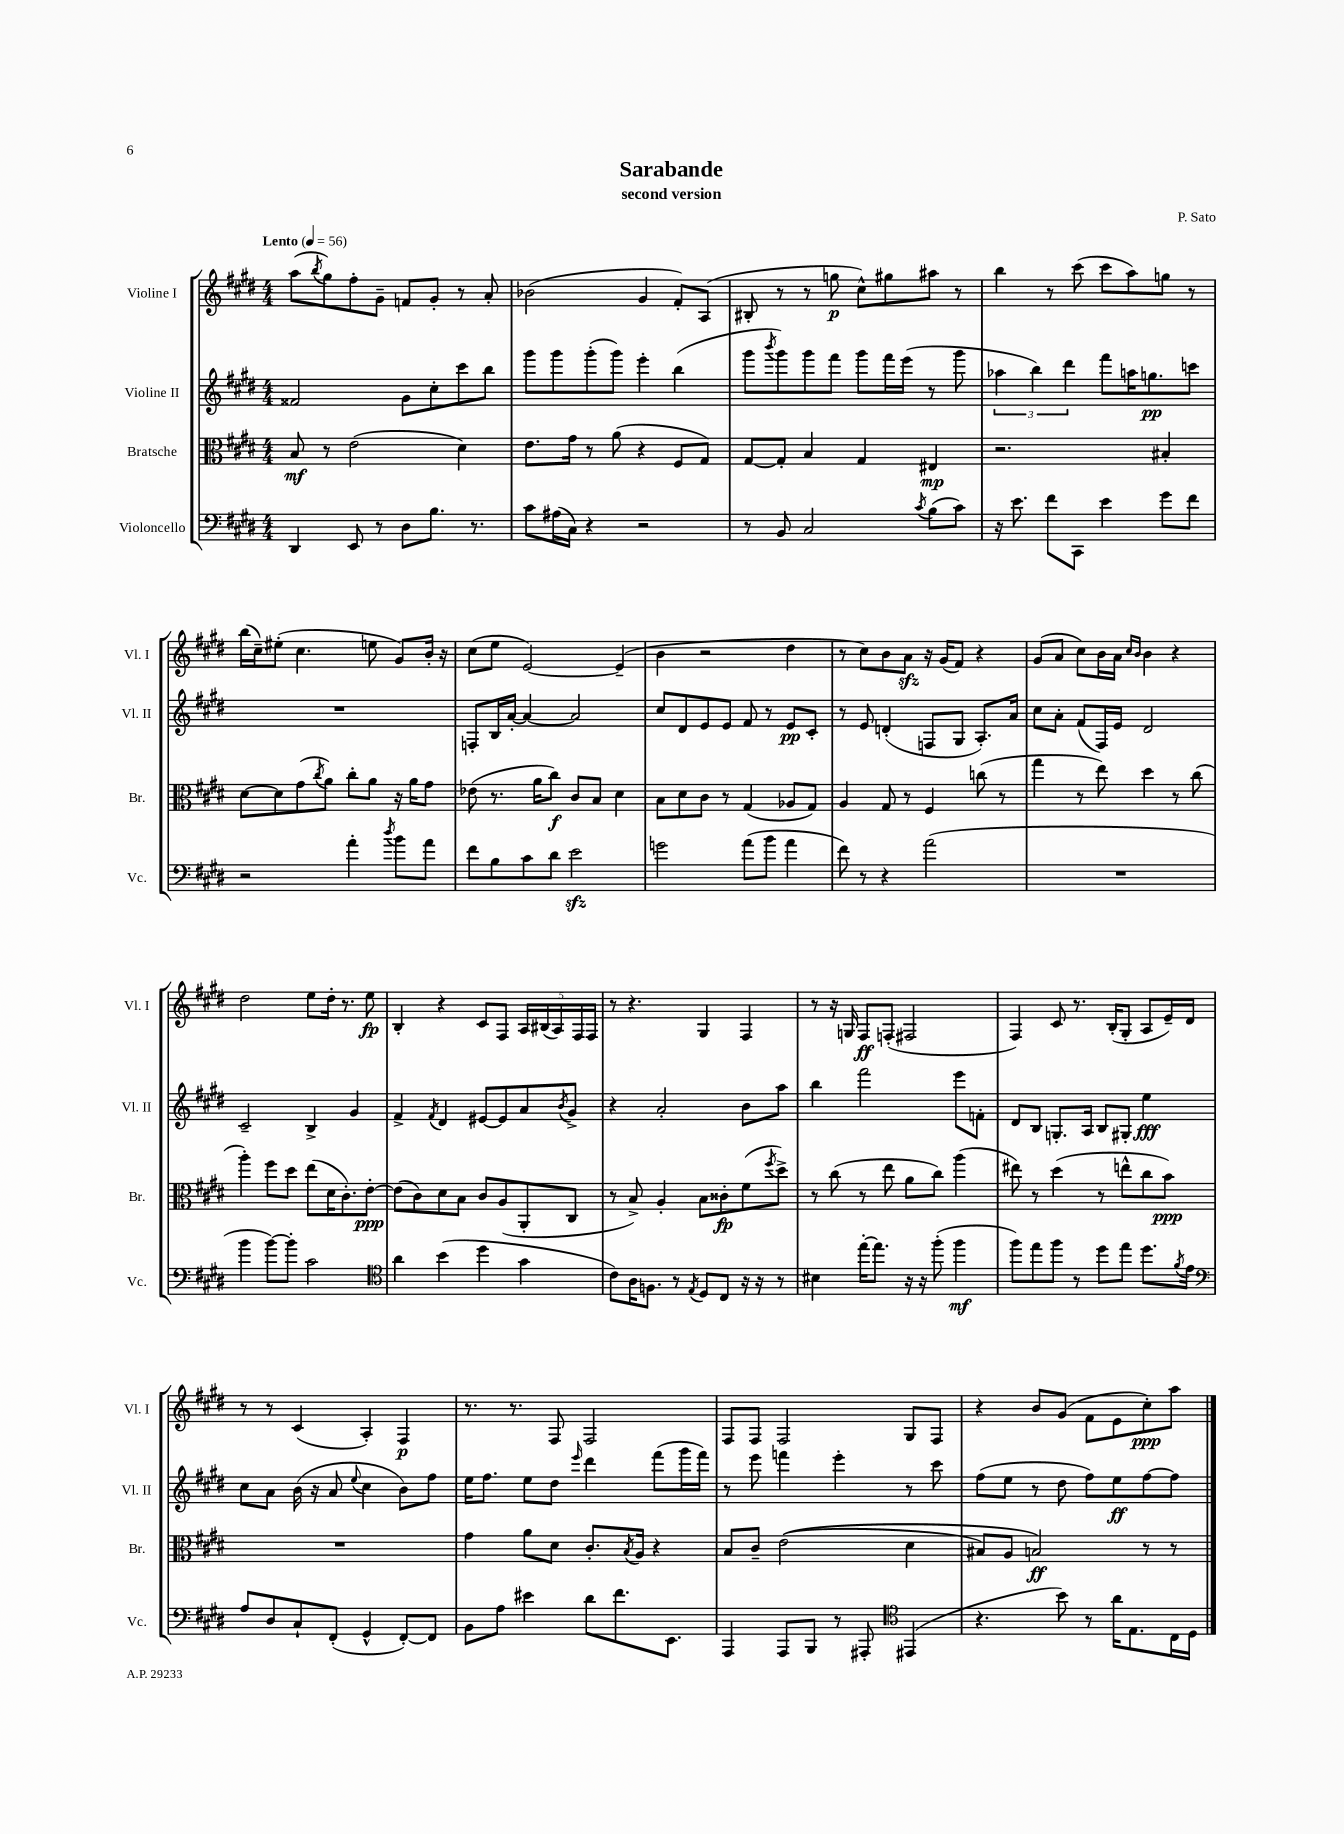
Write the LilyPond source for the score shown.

\header { title = "Sarabande" composer = "P. Sato" subtitle = "second version" }
<<
\new StaffGroup <<
\new Staff = "s0" \with { instrumentName = "Violine I" shortInstrumentName = "Vl. I" } {
    \clef treble \key e \major \numericTimeSignature \time 4/4 \tempo "Lento" 4 = 56
    a''8( \acciaccatura { b''8 } gis''8) fis''8-. gis'8-- f'8 gis'8-. r8 a'8-. |
    bes'2( gis'4 fis'8-.) a8( |
    bis8-. r8 r8 g''8\p cis''8-^) gis''8 ais''8 r8 |
    b''4 r8 cis'''8( cis'''8 a''8) g''8 r8 |
    b''16( cis''16--) eis''8-.( cis''4. e''8 gis'8) b'16-. r16 |
    cis''8( e''8 e'2~) e'4--( |
    b'4 r2 dis''4 |
    r8 cis''8) b'8 a'8\sfz r16 gis'16( fis'8) r4 |
    gis'8( a'8 cis''8) b'16 a'16 \grace { cis''16 b'16 } b'4 r4 |
    dis''2 e''8 dis''16-. r8. e''8\fp |
    b4-. r4 cis'8 fis8 \tuplet 5/4 { a16 bis16( a16) fis16 fis16 } |
    r8 r4. gis4 fis4 |
    r8 r16 g16 fis8\ff f8-.( fis2 |
    fis4) cis'8 r8. b16-.( gis8-. a8 e'16--) dis'16 |
    r8 r8 cis'4( a4-.) fis4\p |
    r8. r8. fis8 fis2 |
    fis8 fis8 fis2 gis8 fis8 |
    r4 b'8 gis'8( fis'8 e'8 cis''8-.\ppp) a''8 \bar "|." |
}
\new Staff = "s1" \with { instrumentName = "Violine II" shortInstrumentName = "Vl. II" } {
    \clef treble \key e \major \numericTimeSignature \time 4/4
    fisis'2 gis'8 cis''8-. cis'''8 b''8 |
    gis'''8 gis'''8 gis'''8-.( gis'''8) e'''4-. b''4( |
    gis'''8 \acciaccatura { b'''8 } gis'''8) gis'''8 fis'''8 gis'''8 fis'''16 e'''16( r8 gis'''8 |
    \tuplet 3/2 { aes''4 b''4) dis'''4 } fis'''8 a''16 g''8.\pp c'''8 |
    R1 |
    f8-. b16 a'16~-. a'4~ a'2 |
    cis''8 dis'8 e'8 e'8 fis'8 r8 e'8\pp cis'8-. |
    r8 e'8 d'4-.( f8 gis8 a8.-.) a'16 |
    cis''8 a'8-. fis'8( fis16) e'16 dis'2 |
    cis'2-- b4-> gis'4 |
    fis'4-> \acciaccatura { fis'8 } dis'4 eis'8~ eis'8 a'8 \acciaccatura { b'8 } gis'8-> |
    r4 a'2-. b'8 a''8 |
    b''4 fis'''2 e'''8 f'8-. |
    dis'8 b8 g8.-. a16 b8 gis8-. e''4\fff |
    cis''8 a'8 b'16( r16 a'8 \appoggiatura { e''8 } cis''4 b'8) fis''8 |
    e''16 fis''8. e''8 dis''8 \grace { e'''16 } dis'''4 fis'''8( gis'''16 fis'''16) |
    r8 e'''8 f'''4 e'''4-. r8 cis'''8 |
    fis''8( e''8 r8 dis''8 fis''8) e''8\ff fis''8~ fis''8 \bar "|." |
}
\new Staff = "s2" \with { instrumentName = "Bratsche" shortInstrumentName = "Br." } {
    \clef alto \key e \major \numericTimeSignature \time 4/4
    b8\mf r8 e'2( dis'4) |
    e'8. gis'16 r8 a'8( r4 fis8 gis8) |
    gis8~ gis8-. b4 gis4 eis4\mp |
    r2. bis4-. |
    dis'8~ dis'8 gis'8( \acciaccatura { cis''8 } a'8) cis''8-. a'8 r16 a'16 gis'8 |
    ees'8( r8. a'16 cis''8\f) cis'8 b8 dis'4 |
    b8 dis'8 cis'8 r8 gis4( aes8 gis8) |
    a4 gis8 r8 fis4 c''8( r8 |
    gis''4 r8 e''8) dis''4 r8 cis''8( |
    a''4-.) fis''8 dis''8 e''8( dis'16 cis'8.-.) e'8~-.\ppp |
    e'8( cis'8) dis'8 b8 cis'8 a8( a,8-. cis8 |
    r8 b8->) a4-. b8 cisis'8-.\fp fis'8( \acciaccatura { fis''8 } dis''8->) |
    r8 cis''8( r8 e''8 a'8 cis''8) a''4( |
    eis''8) r8 dis''4( r8 e''8-^ cis''8 b'8\ppp) |
    R1 |
    gis'4 a'8 dis'8 cis'8.-. \acciaccatura { b8 } a16 r4 |
    b8 cis'8-- e'2(\( dis'4 |
    bis8) a8 b2\ff\) r8 r8 \bar "|." |
}
\new Staff = "s3" \with { instrumentName = "Violoncello" shortInstrumentName = "Vc." } {
    \clef bass \key e \major \numericTimeSignature \time 4/4
    dis,4 e,8 r8 dis8 b8. r8. |
    cis'8 ais16( cis16) r4 r2 |
    r8 b,8 cis2 \acciaccatura { cis'8 } b8( cis'8) |
    r16 e'8. fis'8 cis,8 e'4 gis'8 fis'8 |
    r2 a'4-. \acciaccatura { dis''8 } b'8 a'8 |
    fis'8 b8 cis'8 dis'8 e'2\sfz |
    g'2 a'8( b'8 a'4 |
    fis'8) r8 r4 a'2( |
    R1 |
    b'4 b'8~) b'8-. cis'2 |
    \clef tenor a'4 b'4( dis''4 gis'4 |
    cis'8) a16 f8. r8 \acciaccatura { e8 } dis8 cis8 r16 r16 r8 |
    bis4 e''16~-. e''8. r16 r16 fis''8-.( fis''4\mf |
    fis''8) e''8 fis''8 r8 dis''8 e''8 dis''8. \acciaccatura { fis'8 } e'16 |
    \clef bass a8 dis8 cis8-! fis,8-.( gis,4-^ fis,8~-.) fis,8 |
    b,8 a8 eis'4 dis'8 fis'8. e,8. |
    a,,4 a,,8 b,,8 r8 ais,,8-. \clef tenor eis,4( |
    r4. b'8) r8 a'16 e8. cis16 dis16 \bar "|." |
}
>>
>>
\layout { \context { \Score \remove "Bar_number_engraver" } }
